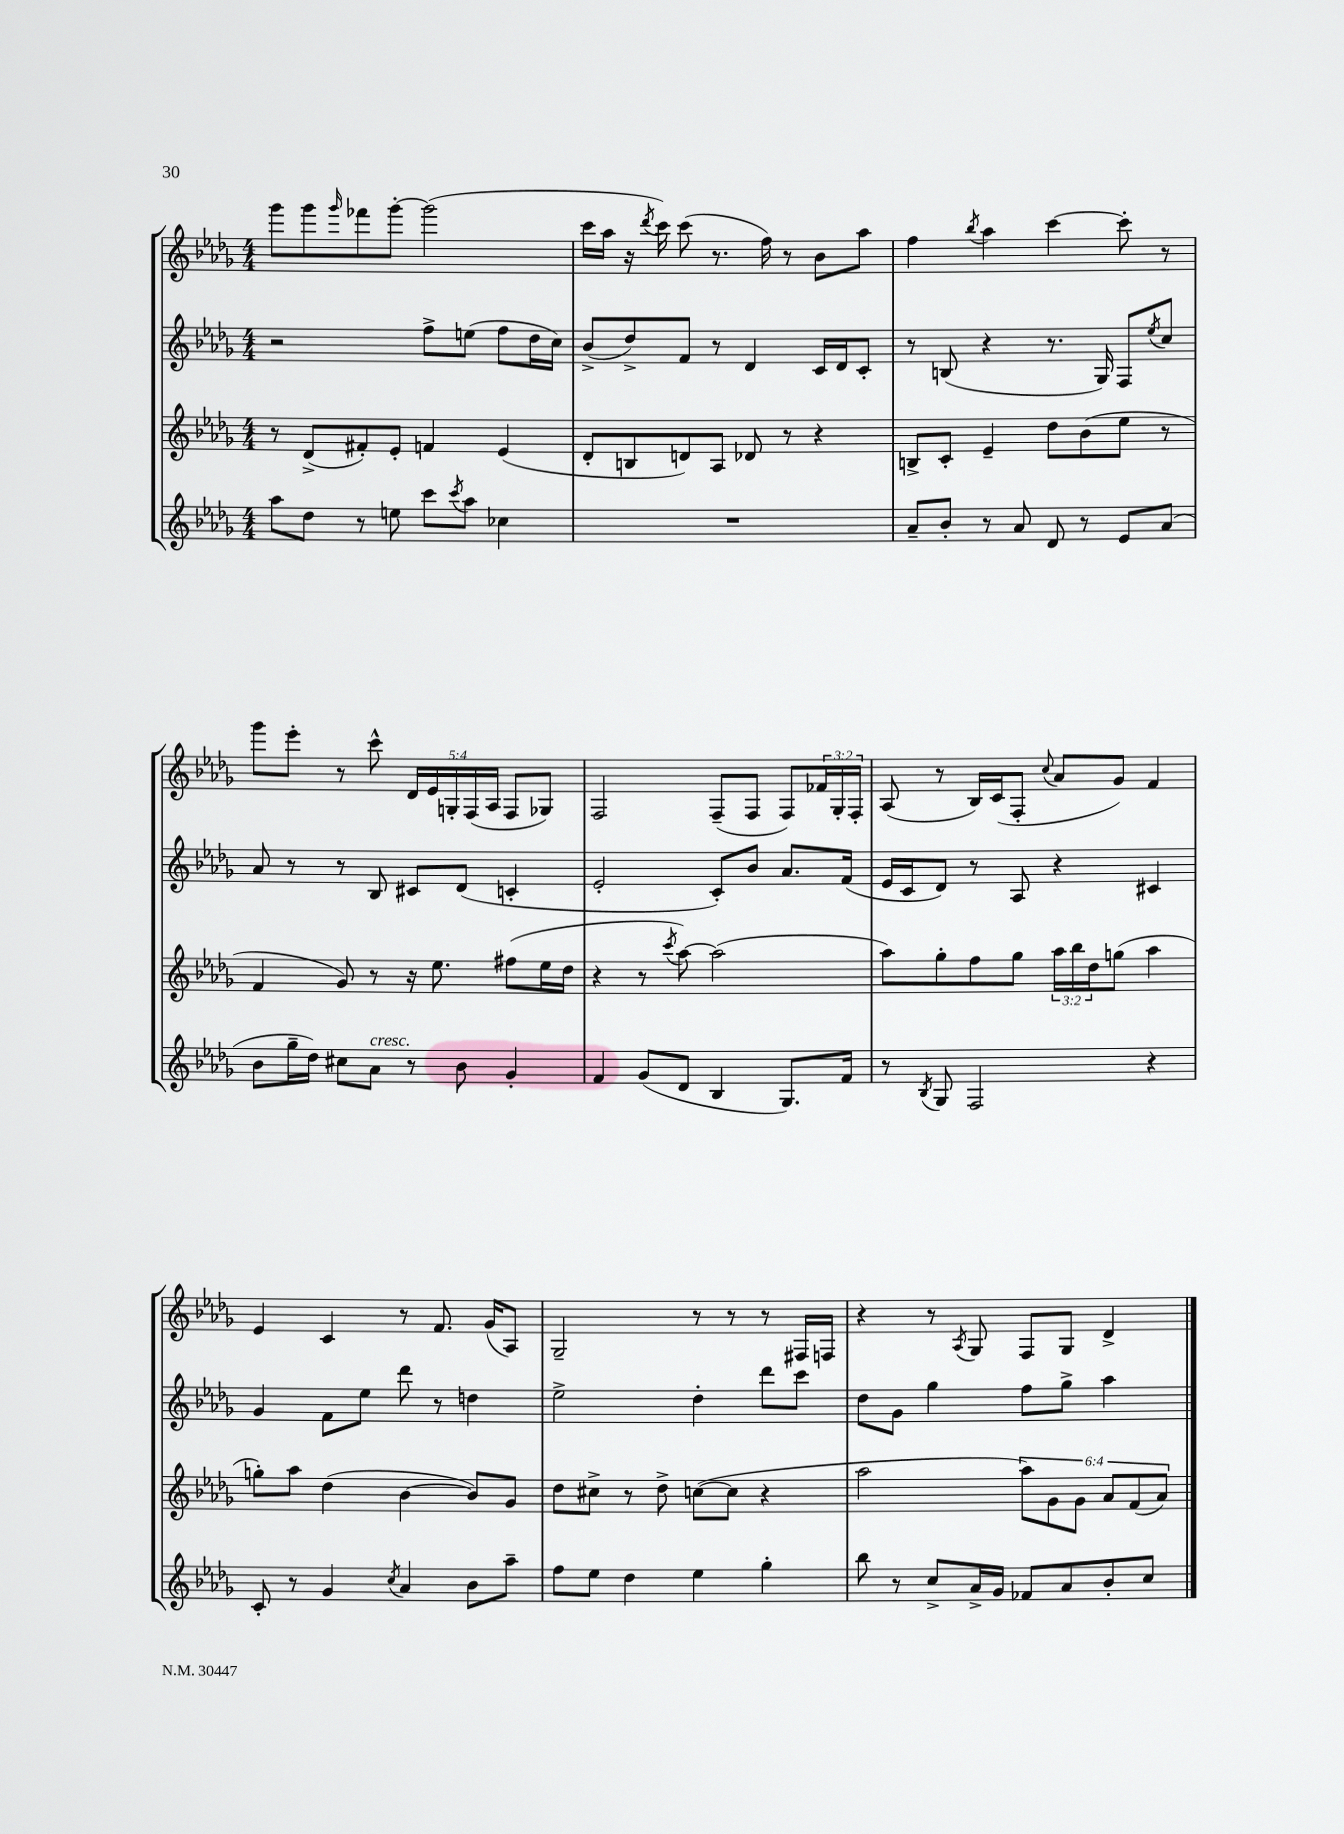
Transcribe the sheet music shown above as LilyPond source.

<<
\new StaffGroup <<
\new Staff = "s0" {
    \clef treble \key des \major \numericTimeSignature \time 4/4 \override Staff.TupletNumber.text = #tuplet-number::calc-fraction-text
    ges'''8 ges'''8 \grace { ges'''16 } fes'''8 ges'''8~-. ges'''2( |
    c'''16 aes''16 r16 \acciaccatura { des'''8 } c'''16) c'''8( r8. f''16) r8 bes'8 aes''8 |
    f''4 \acciaccatura { bes''8 } aes''4 c'''4~ c'''8-. r8 |
    ges'''8 ees'''8-. r8 c'''8-^ \tuplet 5/4 { des'16 ees'16 g16-. f16( aes16 } f8 ges8) |
    f2 f8--( f8 f8) \tuplet 3/2 { fes'16 ges16-. f16-. } |
    aes8( r8 bes16) c'16( f8-. \appoggiatura { c''8 } aes'8 ges'8) f'4 |
    ees'4 c'4 r8 f'8. ges'16( aes8) |
    ges2-- r8 r8 r8 fis16 f16 |
    r4 r8 \acciaccatura { aes8 } ges8 f8 ges8 des'4-> \bar "|." |
}
\new Staff = "s1" {
    \clef treble \key des \major \numericTimeSignature \time 4/4
    r2 f''8-> e''8( f''8 des''16 c''16) |
    bes'8->( des''8->) f'8 r8 des'4 c'16 des'16 c'8-. |
    r8 b8( r4 r8. ges16) f8 \acciaccatura { ees''8 } c''8 |
    aes'8 r8 r8 bes8 cis'8 des'8( c'4-. |
    ees'2-. c'8-.) bes'8 aes'8. f'16( |
    ees'16 c'16 des'8) r8 aes8 r4 cis'4 |
    ges'4 f'8 ees''8 des'''8 r8 d''4 |
    ees''2-> des''4-. des'''8 c'''8 |
    des''8 ges'8 ges''4 f''8 ges''8-> aes''4 \bar "|." |
}
\new Staff = "s2" {
    \clef treble \key des \major \numericTimeSignature \time 4/4 \override Staff.TupletNumber.text = #tuplet-number::calc-fraction-text
    r8 des'8->( fis'8-.) ees'8-. f'4 ees'4( |
    des'8-. b8 d'8) aes8 des'8 r8 r4 |
    b8-> c'8-. ees'4-- des''8 bes'8( ees''8 r8 |
    f'4 ges'8) r8 r16 ees''8. fis''8( ees''16 des''16 |
    r4 r8 \acciaccatura { c'''8 } aes''8~) aes''2( |
    aes''8) ges''8-. f''8 ges''8 \tuplet 3/2 { aes''16 bes''16 des''16 } g''8( aes''4 |
    g''8-.) aes''8 des''4( bes'4~ bes'8) ges'8 |
    des''8 cis''8-> r8 des''8-> c''8~( c''8 r4 |
    aes''2 \tuplet 6/4 { aes''8) ges'8 ges'8 aes'8 f'8( aes'8) } \bar "|." |
}
\new Staff = "s3" {
    \clef treble \key des \major \numericTimeSignature \time 4/4
    aes''8 des''8 r8 e''8 c'''8 \acciaccatura { c'''8 } aes''8 ces''4 |
    R1 |
    aes'8-- bes'8-. r8 aes'8 des'8 r8 ees'8 aes'8( |
    bes'8 ges''16-- des''16) cis''8 aes'8^\markup { \italic "cresc." } r8 bes'8 ges'4-. |
    f'4 ges'8( des'8 bes4 ges8.) f'16 |
    r8 \acciaccatura { bes8 } ges8 f2 r4 |
    c'8-. r8 ges'4 \acciaccatura { c''8 } aes'4 bes'8 aes''8-- |
    f''8 ees''8 des''4 ees''4 ges''4-. |
    bes''8 r8 c''8-> aes'16-> ges'16 fes'8 aes'8 bes'8-. c''8 \bar "|." |
}
>>
>>
\layout { \context { \Score \remove "Bar_number_engraver" } }
